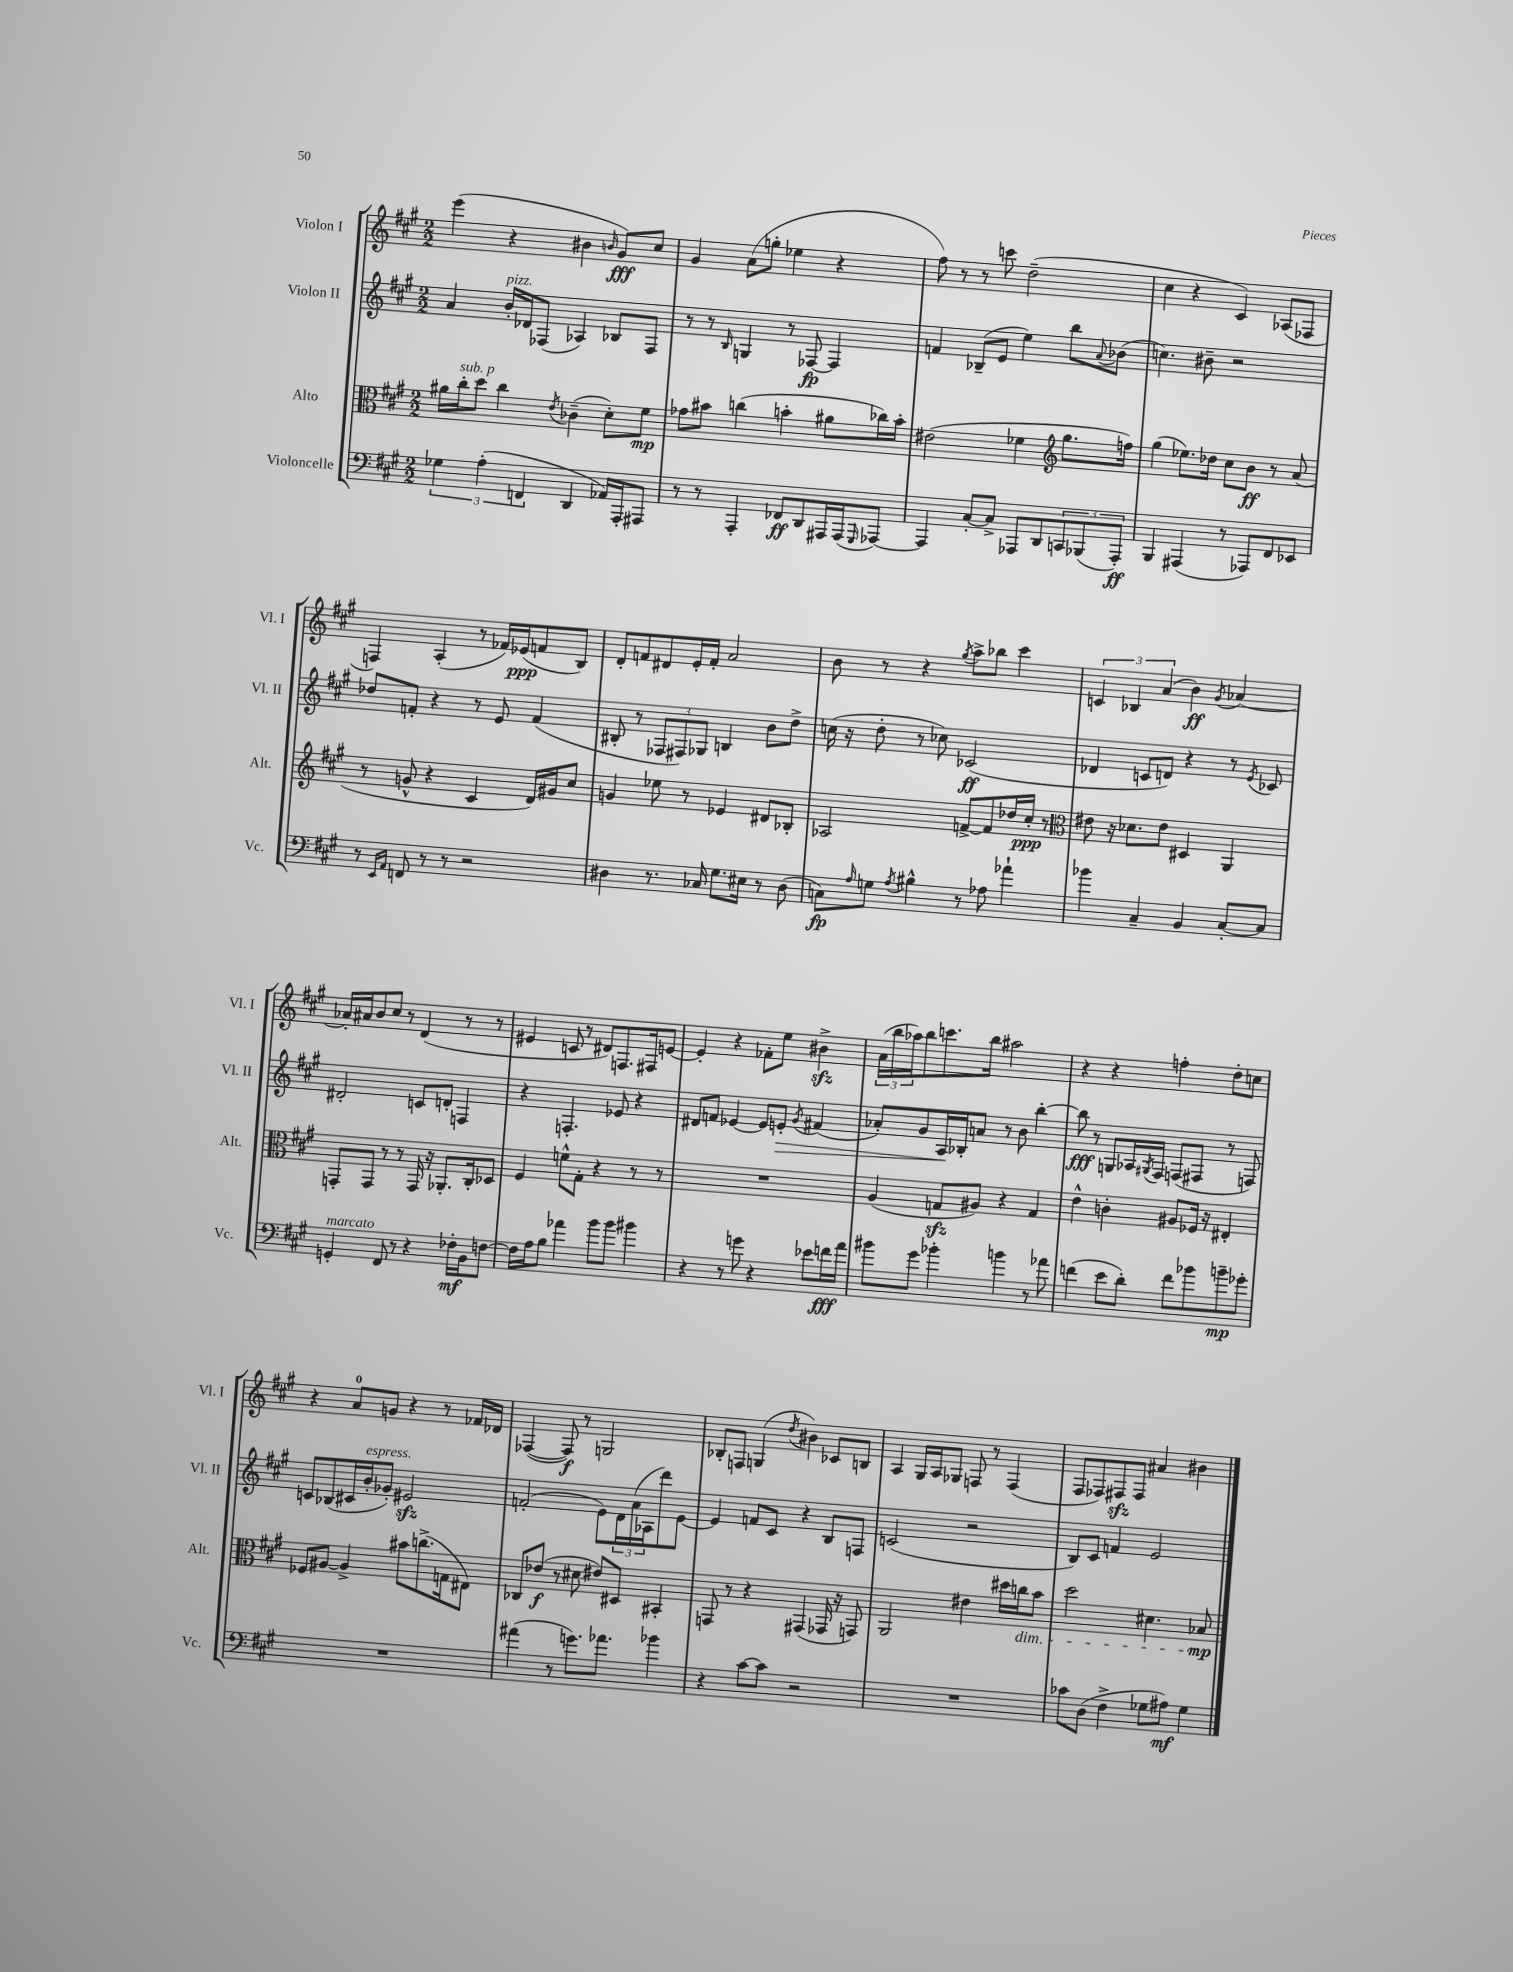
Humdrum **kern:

**kern	**dynam	**kern	**dynam	**kern	**dynam	**kern	**dynam
*part4	*part4	*part3	*part3	*part2	*part2	*part1	*part1
*staff4	*staff4	*staff3	*staff3	*staff2	*staff2	*staff1	*staff1
*I"Violoncelle	*	*I"Alto	*	*I"Violon II	*	*I"Violon I	*
*I'Vc.	*	*I'Alt.	*	*I'Vl. II	*	*I'Vl. I	*
*clefF4	*	*clefC3	*	*clefG2	*	*clefG2	*
*k[f#c#g#]	*	*k[f#c#g#]	*	*k[f#c#g#]	*	*k[f#c#g#]	*
*M2/2	*	*M2/2	*	*M2/2	*	*M2/2	*
=12	=12	=12	=12	=12	=12	=12	=12
6G-X\	.	16a#X\LL	.	4a/	.	(4eee\	.
!	!	!LO:TX:a:i:t=sub. p	!	!	!	!	!
.	.	16cc#'\J	.	.	.	.	.
.	.	8dd\J	.	.	.	.	.
(6A'\	.	.	.	.	.	.	.
!	!	!	!	!LO:TX:a:i:t=pizz.	!	!	!
.	.	4cc#\	.	16b'/LL	.	4r	.
.	.	.	.	16d-X/J	.	.	.
6FFn/	.	.	.	.	.	.	.
.	.	.	.	(8F-X/J	.	.	.
.	.	8qe/	.	.	.	.	.
4DD/	.	(4c-X~\	.	4A-X/)	.	4b#X\	.
.	.	.	.	.	.	16qqbn/	.
16AA-X/LL)	.	8d'\L)	.	8B-X/L	.	8g#/L)	fff
16AAA'/J	.	.	.	.	.	.	.
8AAA#X/J	.	8f#\J	mp	8F-/J	.	8cc#/J	.
=13	=13	=13	=13	=13	=13	=13	=13
8r	.	8g-X\L	.	8r	.	4g#/	.
8r	.	8b#X\J	.	8r	.	.	.
.	.	.	.	16qqB/	.	.	.
4AAA'/	.	(4ccn\	.	4Gn/	.	(8a\L	.
.	.	.	.	.	.	8ggn'\J	.
8FF-X/L	ff	4bn'\	.	8r	.	4ee-X\	.
8DD/	.	.	.	[8F-X/	fp	.	.
16AAA#X/L	.	8a#X\L	.	4F-/]	.	4r	.
(16AAA#/J	.	.	.	.	.	.	.
16qqGGG#/	.	.	.	.	.	.	.
[8AAA-X/J)	.	16cc-X\L)	.	.	.	.	.
.	.	16b'\JJ	.	.	.	.	.
=14	=14	=14	=14	=14	=14	=14	=14
4AAA-/]	.	(2e#X\	.	4fn/	.	8ff#\)	.
.	.	.	.	.	.	8r	.
[8C#'/L	.	.	.	(8B-X~/L	.	8r	.
8C#^/J]	.	.	.	8e/J	.	8cccn\	.
8AAA-X/L	.	4f-X\	.	4ee\)	.	(2dd~\	.
8DD/	.	.	.	.	.	.	.
*	*	*clefG2	*	*	*	*	*
12CCn/	.	8.gg#\L	.	8bb\L	.	.	.
(12BBB-X/	.	.	.	.	.	.	.
.	.	.	.	8qqa/	.	.	.
.	.	.	.	(8b-X\J	.	.	.
12AAA-'/J)	ff	.	.	.	.	.	.
.	.	16ffn\Jk)	.	.	.	.	.
=15	=15	=15	=15	=15	=15	=15	=15
4BBB/	.	(4gg#\	.	4.ccn\)	.	4cc#\	.
(4AAA#X/	.	8.ee-X\L)	.	.	.	4r	.
.	.	.	.	8b#X~\	.	.	.
.	.	16dd-X\Jk	.	.	.	.	.
8r	.	8cc#\L	.	2r	.	4c#/)	.
8AAA-X/L)	.	8b\J	ff	.	.	.	.
8FF#/	.	8r	.	.	.	(8A-X/L	.
8EE-X/J	.	(8a/	.	.	.	8F-X/J	.
!!LO:LB:g=z
=16	=16	=16	=16	=16	=16	=16	=16
8r	.	8r	.	8dd-X/L	.	4Fn/)	.
16qqEE/LL	.	.	.	.	.	.	.
16qqAA/JJ	.	.	.	.	.	.	.
8FFn/	.	8gn^^/	.	8fn'/J	.	.	.
8r	.	4r	.	4r	.	(4A'/	.
8r	.	.	.	.	.	.	.
2r	.	4c#/	.	8r	.	8r	.
.	.	.	.	8e/	.	16f-X/LL)	.
.	.	.	.	.	.	(16e-X/J	ppp
.	.	16d/LL)	.	(4f/	.	8fn/	.
.	.	16g#X/J	.	.	.	.	.
.	.	8cc#/J	.	.	.	8B/J)	.
=17	=17	=17	=17	=17	=17	=17	=17
4D#X\	.	4gn/	.	8B#X'/	.	8d'/L	.
.	.	.	.	8r	.	8fn/	.
8.r	.	8ee-X\	.	12F-X/L	.	8d#X/	.
.	.	.	.	12F#X/)	.	.	.
.	.	8r	.	.	.	16e'/L	.
.	.	.	.	12G-X/J	.	.	.
16C-X/	.	.	.	.	.	16f'/JJ	.
8.G#\L	.	4e-X/	.	4Bn/	.	2a/	.
16E#X\Jk	.	.	.	.	.	.	.
8r	.	8d#X/L	.	8b\L	.	.	.
(8D#\	.	8B-X'/J	.	8dd^\J	.	.	.
=18	=18	=18	=18	=18	=18	=18	=18
8Cn\L)	fp	2A-X/	.	(16ccn\	.	8b\	.
.	.	.	.	16r	.	.	.
16qqA/	.	.	.	.	.	.	.
8Gn\J	.	.	.	8dd'\	.	8r	.
8qA/	.	.	.	.	.	.	.
4B#X^^\	.	.	.	8r	.	4r	.
.	.	.	.	8cc-X\)	.	.	.
.	.	.	.	.	.	8qgg#/	.
8r	.	[8fn^/L	.	(2c-X/	ff	8aa^\L	.
8A-X\	.	8f/]	.	.	.	8bb-X\J	.
4a-X`\	.	16dd-X/L	.	.	.	4ccc#\	.
.	.	16cc#'/JJ	ppp	.	.	.	.
.	.	8r	.	.	.	.	.
=19	=19	=19	=19	=19	=19	=19	=19
*	*	*clefC3	*	*	*	*	*
4b-X\	.	8e#X\	.	4d-X/	.	6cn/	.
.	.	16r	.	.	.	.	.
.	.	.	.	.	.	6B-X/	.
.	.	8.d-X\L	.	.	.	.	.
4C#~/	.	.	.	8cn/L	.	.	.
.	.	.	.	.	.	(6a/	.
.	.	8e#\J	.	8dn/J)	.	.	.
4BB/	.	4D#X/	.	4r	.	4b\)	ff
.	.	.	.	.	.	8qg#/	.
[8C#'/L	.	4AA/	.	8r	.	[4a-X/	.
.	.	.	.	8qe/	.	.	.
8C#/J]	.	.	.	8c-X/	.	.	.
!!LO:LB:g=z
=20	=20	=20	=20	=20	=20	=20	=20
!LO:TX:a:i:t=marcato	!	!	!	!	!	!	!
4GGn'/	.	8GGn'/L	.	2d#X'/	.	16a-X'/LL]	.
.	.	.	.	.	.	16a#X/J	.
.	.	8GG/J	.	.	.	8b/	.
8FF#/	.	8r	.	.	.	8cc#/J	.
8r	.	8r	.	.	.	8r	.
4r	.	16GG/	.	8cn/L	.	(4d/	.
.	.	16r	.	.	.	.	.
.	.	8.AA-X'/L	.	8dn'/J	.	.	.
16F-X'\LL	mf	.	.	4Fn/	.	8r	.
16BB\J	.	16C#'/k	.	.	.	.	.
[8Fn\J	.	8D-X/J	.	.	.	8r	.
=21	=21	=21	=21	=21	=21	=21	=21
16F\LL]	.	4F#/	.	4r	.	4e#X/	.
16A\J	.	.	.	.	.	.	.
8B\J	.	.	.	.	.	.	.
4a-X\	.	8fn^^\L	.	4.Fn'/	.	8cn/	.
.	.	8G#'\J	.	.	.	8r	.
8b\L	.	4r	.	.	.	8d#X/L)	.
8b\J	.	.	.	8e-X/	.	8.Fn/	.
4b#X\	.	8r	.	4r	.	.	.
.	.	.	.	.	.	16F#X/k	.
.	.	8r	.	.	.	[8en/J	.
=22	=22	=22	=22	=22	=22	=22	=22
4r	.	1r	.	8d#X/L	.	4e'/]	.
.	.	.	.	8fn/J	.	.	.
8r	.	.	.	[4e-X/	.	4r	.
8gn\	.	.	.	.	.	.	.
4r	.	.	.	8e-/L]	.	8f-X'\L	.
!	!	!	!	!	!LO:HP:b	!	!
.	.	.	.	8en'/J	>	8ee\J	.
.	.	.	.	8qg#/	.	.	.
8e-X\L	.	.	.	(4f#X/	.	4b#Xzz^\	.
16fn\L	fff	.	.	.	.	.	.
16a\JJ	.	.	.	.	.	.	.
=23	=23	=23	=23	=23	=23	=23	=23
8b#X\L	.	(4A/	.	8a-X'/L)	.	(24a\LL	.
.	.	.	.	.	.	24bb\	.
.	.	.	.	.	.	24aa-X\J)	.
8g#\J	.	.	.	8g#/	.	8bb\	.
4b-X'\	.	8Gnzz/L	.	16A/L	.	8.cccn\	.
.	.	.	.	16B-X'/J	]	.	.
.	.	8A#X/J)	.	8an/J	.	.	.
.	.	.	.	.	.	16bb\Jk	.
4bn\	.	4r	.	8r	.	2aa#X\	.
.	.	.	.	8b\	.	.	.
8r	.	4G/	.	[4bb'\	.	.	.
8a-X\	.	.	.	.	.	.	.
=24	=24	=24	=24	=24	=24	=24	=24
(4fn\	.	4e^^\	.	8bb\]	fff	4r	.
.	.	.	.	8r	.	.	.
8e\L	.	4cn'\	.	8Gn/L	.	4r	.
8d'\J)	.	.	.	16A-X/L	.	.	.
.	.	.	.	8qG#X/	.	.	.
.	.	.	.	16F#/JJ	.	.	.
8f\L	.	8A#X/L	.	(8Fn/L	.	4ffn'\	.
8b-X\	.	16F-X/Jk	.	8F#X/J	.	.	.
.	.	16r	.	.	.	.	.
8bn~\	mp	4E#X'/	.	8r	.	8dd'\L	.
8g-X'\J	.	.	.	8Fn/)	.	8ccn\J	.
!!LO:LB:g=z
=25	=25	=25	=25	=25	=25	=25	=25
1r	.	8F-X/L	.	8cn/L	.	4r	.
.	.	[8A#X/J	.	(8B-X/	.	.	.
.	.	4A#^/]	.	16c#X/L	.	8a/L	.
!	!	!	!	!LO:TX:a:i:t=espress.	!	!	!
.	.	.	.	16b'/J	.	.	.
.	.	.	.	8g-X'/J)	.	8gn/J	.
.	.	8b#X\L	.	2e#Xzz/	.	4r	.
.	.	(8.ccn^\	.	.	.	.	.
.	.	.	.	.	.	8r	.
.	.	16Gn\k	.	.	.	.	.
.	.	8E#X\J)	.	.	.	16f-X/LL	.
.	.	.	.	.	.	16d-X/JJ	.
=26	=26	=26	=26	=26	=26	=26	=26
(4a#X\	.	8C-X/L	.	(2fn'/	.	([4F-X/	.
.	.	(8e-X/J	f	.	.	.	.
8r	.	8r	.	.	.	8F-/])	f
8.gn\L)	.	8d#X\	.	.	.	8r	.
.	.	8e#X/L)	.	8e\L)	.	2Gn/	.
8.a-X\J	.	.	.	.	.	.	.
.	.	8D#X/J	.	24d\L	.	.	.
.	.	.	.	(24a\	.	.	.
.	.	.	.	24A-X\J	.	.	.
4b-X\	.	4BB#X'/	.	8ddd\)	.	.	.
.	.	.	.	[8e\J	.	.	.
=27	=27	=27	=27	=27	=27	=27	=27
4r	.	8GGn/	.	4e/]	.	8B-X'/L	.
.	.	8r	.	.	.	8Fn/J	.
[8c#\L	.	4r	.	8fn/L	.	(4Gn/	.
8c#\J]	.	.	.	8c#/J	.	.	.
.	.	.	.	.	.	8qdd/	.
2r	.	(4GG#X/	.	4r	.	4b#X\)	.
.	.	16GG-X/	.	8B/L	.	8c-X/L	.
.	.	16r	.	.	.	.	.
.	.	8GGn/)	.	8Fn/J	.	8Bn/J	.
=28	=28	=28	=28	=28	=28	=28	=28
1r	.	2AA/	.	(2cn/	.	4A/	.
.	.	.	.	.	.	16G#/LL	.
.	.	.	.	.	.	16A/J	.
.	.	.	.	.	.	8G-X/J	.
.	.	4e#X\	.	2r	.	8Fn/	.
.	.	.	.	.	.	8r	.
.	.	16dd#X\LL	.	.	.	(4F/	.
!	!	!LO:TX:b:i:t=dim.	!	!	!	!	!
.	.	16ccn\J	.	.	.	.	.
.	.	8b\J	.	.	.	.	.
=29	=29	=29	=29	=29	=29	=29	=29
8c-X\L	.	2dd\	.	8B/L)	.	8F#/L	.
(8D\J	.	.	.	8c#/J	.	8F-X/)	.
4F#^\	.	.	.	4fn/	.	8F#Xzz/	.
.	.	.	.	.	.	8F#/J	.
8G-X\L	.	4.d#X\	.	2e/	.	4a#X/	.
8A#X\J)	mf	.	.	.	.	.	.
4G-\	.	.	.	.	.	4b#X\	.
.	.	8B-X/	mp	.	.	.	.
==	==	==	==	==	==	==	==
*-	*-	*-	*-	*-	*-	*-	*-
